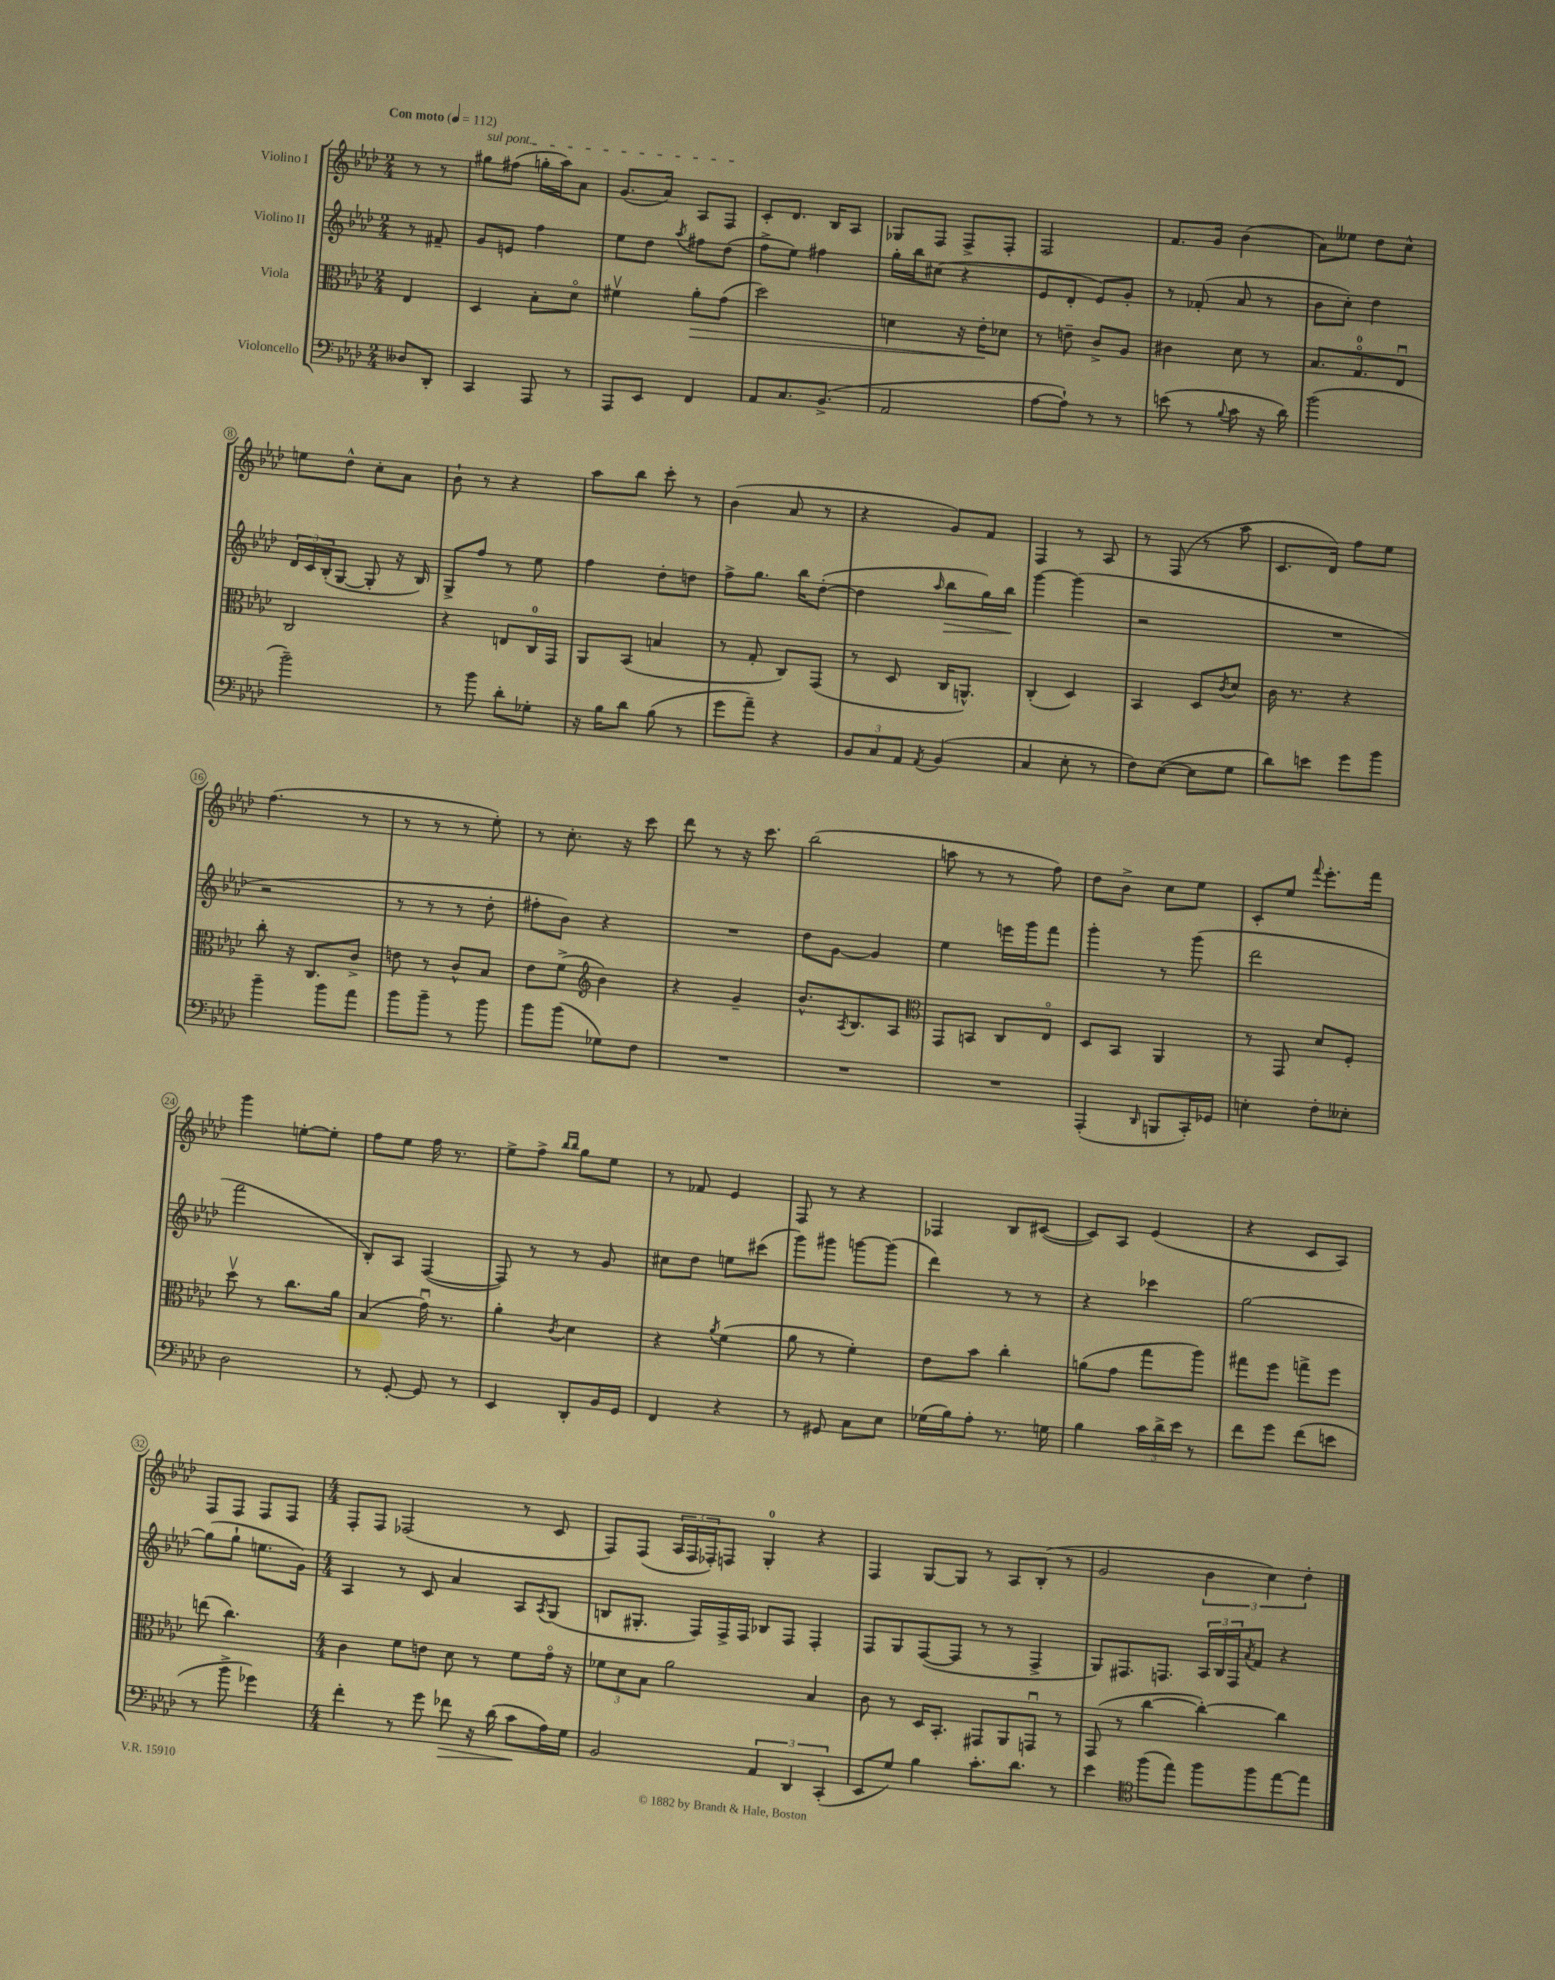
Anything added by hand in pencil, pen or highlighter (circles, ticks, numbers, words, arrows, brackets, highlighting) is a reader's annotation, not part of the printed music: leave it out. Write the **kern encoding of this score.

**kern	**kern	**kern	**kern
*staff4	*staff3	*staff2	*staff1
*clefF4	*clefC3	*clefG2	*clefG2
*k[b-e-a-d-]	*k[b-e-a-d-]	*k[b-e-a-d-]	*k[b-e-a-d-]
*M2/4	*M2/4	*M2/4	*M2/4
*MM112	*MM112	*MM112	*MM112
8D--/L	4E-/	8r	8r
8DD-'/J	.	8f#~/	8r
=	=	=	=
4CC/	4D-/	8g/L	8gg#\L
.	.	8e/J	(8ff#\J
8AAA-/	8B-'\L	4ff\	16gg'\LL
.	.	.	16aa-\J)
8r	8d-o\J	.	8a-\J
=	=	=	=
8AAA-/L	4f#v\	8ee-\L	(8.g/L
8EE-/J	.	8dd-\J	.
.	.	.	16a-/Jk)
.	.	8qaa-/	.
4FF/	8a-'\L	8ff#\L	8A-/L
.	(8g\J	(8dd-\J	8F/J
=	=	=	=
8AA-/L	2dd-\)	8ff^\L	8c'/L
8.C/	.	8ee-\J)	8.d-/J
.	.	4ff#\	.
(8.BB-^/J	.	.	16B-/LK
.	.	.	8A-/J
=	=	=	=
2AA-/	4d\	16gg'\LL	8G-/L
.	.	16bb-\J	.
.	.	(8cc#\J	8F/J
.	16r	4r	8F^/L
.	16e-'\LK	.	.
.	8d-\J	.	8F'/J
=	=	=	=
[8A-\L	8r	8e-/L	2F/
8A-`\]J)	8e~\	8d-'/J	.
8r	8c^/L	8e-/L)	.
8r	8A-/J	8g'/J	.
=	=	=	=
(8e\	4c#\	8r	8.f/L
8r	.	(8f-'/	.
.	.	.	16g/Jk
8qqB-/	.	.	.
8c\	8d-\	8a-/	(4b-\
16r	8r	8r	.
16d-\)	.	.	.
=	=	=	=
(2b-\	8.B-/L	8b-\L	8a-\L)
.	.	8cc'\J)	8ee--\J
.	8.Go/	.	.
.	.	4dd-\	8dd-\L
.	8E-u/J	.	8cc^^\J
=	=	=	=
2b-~\)	2C/	24d-/LL	8ee\L
.	.	24c/	.
.	.	(24B-'/J	.
.	.	[8G/J	8dd-^^\J
.	.	8G'/]	8cc'\L
.	.	16r	8a-\J
.	.	16B-/)	.
=	=	=	=
8r	4r	8G^/L	8b-`\
8b-\	.	8ff/J	8r
8d-'\L	8E/L	8r	4r
8G-'\J	16C/L	8ee-\	.
.	16GG/JJ	.	.
=	=	=	=
16r	8AA-/L	4ff\	8aa-\L
16B-\LK	.	.	.
8d-\J	(8BB-/J	.	8bb-\J
(8B-\	4B/	8dd-'\L	8ccc'\
8r	.	8dd\J	8r
=	=	=	=
8g\L	8r	8ff^\L	(4b-\
8a-~\J)	8G'/	8.gg\J	.
4r	8C/L)	.	8a-/
.	.	16bb-\LK	.
.	(8GG/J	([8dd-'\J	8r
=	=	=	=
12BB-/L	8r	4dd-\]	4r
12C/	.	.	.
.	8D-/	.	.
12AA-/J	.	.	.
8qAA-/	.	16qqaa-/	.
(4BB-/	16C/LK	8bb-\L	8g/L)
.	8.AA^^/J)	.	.
.	.	16gg\L)	8f/J
.	.	16bb-\JJ	.
=	=	=	=
4C/	(4C'/	[4ggg\	4F/
8E-'\	4D-/)	(4ggg\]	8r
8r	.	.	8A-/
=	=	=	=
8F\L)	4BB-/	2r	8r
([8E-\J	.	.	(8F/
8E-\]L	8D-/L	.	8r
.	8qc/	.	.
8G\J	8d-/J	.	8aa-\
=	=	=	=
8d-\L)	16c\	2r	8.c/L
.	8.r	.	.
8e\J	.	.	.
.	.	.	16d-/Jk)
8g\L	4r	.	8ff\L
8b-\J	.	.	8ee-\J
=	=	=	=
4b-~\	8cc'\	2r	(4.ff\
.	16r	.	.
.	8.C/L	.	.
8b-\L	.	.	.
8a-\J	8c^/J	.	8r
=	=	=	=
8b-\L	8e\	8r	8r
8b-~\J	8r	8r	8r
8r	8c^^/L	8r	8r
8b-\	8B-/J	8dd-'\	8ee-'\)
=	=	=	=
8b-\L	8e-\L	8ff#'\L	8r
(8b-\J	(8f^\J	8b-\J)	8.cc'\
*	*clefG2	*	*
8G-\L)	4b-\)	4r	.
.	.	.	16r
8F\J	.	.	8ccc\
=	=	=	=
2r	4r	2r	8ddd-\
.	.	.	8r
.	4g~/	.	16r
.	.	.	8.ccc\
=	=	=	=
2r	8.b-^^/L	8dd-\L	(2bb-\
.	.	[8g\J	.
.	8qA-/	.	.
.	8.B-/	.	.
.	.	4g/]	.
.	8A-/J	.	.
=	=	=	=
*	*clefC3	*	*
2r	8GG/L	4ee-\	8aa\
.	8BB/J	.	8r
.	8C/L	16eee\LL	8r
.	.	16ggg\J	.
.	8E-o/J	8fff\J	8ff\)
=	=	=	=
(4AAA-'/	8D-/L	4ggg'\	8dd-\L
.	8BB-/J	.	8b-^\J
16qqDD-/	.	.	.
8BBB/L	4AA-/	8r	8cc\L
16CC'/L)	.	(8ggg\	8ee-\J
16GG-/JJ	.	.	.
=	=	=	=
4E'\	8r	2ddd-\	8c'/L
.	8GG/	.	8ee-/J
.	.	.	8qqfff/
8F'\L	8d-/L	.	8.eee-'\L
8E--'\J	8F'/J	.	.
.	.	.	16fff\Jk
=	=	=	=
2D-\	8dd-v\	2fff\	4ggg\
.	8r	.	.
.	8.cc\L	.	[8ee'\L
.	.	.	8ee'\]J
.	16a-\Jk	.	.
=	=	=	=
8r	(4B-/	8B-'/L)	8ff\L
[8GG'/	.	8A-/J	8ee-\J
8GG/]	16gu\)	([4F/	16ff\
.	8.r	.	8.r
8r	.	.	.
=	=	=	=
4EE-/	4a-'\	8F/])	8ee-^\L
.	.	8r	8ff^\J
.	.	.	16qqbb-/LL
.	8qc/	.	16qqbb-/JJ
8DD-'/L	4d-\	8r	8gg\L
16BB-/L	.	8g/	8ee-\J
16GG/JJ	.	.	.
=	=	=	=
4FF/	4r	8cc#\L	8r
.	.	8dd-\J	8f-/
.	8qa-/	.	.
4r	(4f\	8ee\L	4e-/
.	.	(8ccc#\J	.
=	=	=	=
8r	8a-\	8ggg\L)	8F/
8GG#/	8r	8ggg#\J	8r
8C\L	4f'\)	[8ggg\L	4r
8E-\J	.	(8ggg\]J	.
=	=	=	=
(16G-\LL	8e-\L	4ddd-\)	4F-/
16B-\J)	.	.	.
8A-'\J	8b-\J	.	.
8.r	4cc'\	8r	8B-/L
.	.	8r	([8c#/J
16G\	.	.	.
=	=	=	=
4B-\	(8a\L	4r	8c#/]L)
.	8g\J	.	8A-/J
24c\LL	8gg\L	4ccc-\	(4e-/
24d-^\	.	.	.
24e-\JJ	.	.	.
8r	8aa-\J)	.	.
=	=	=	=
8f\L	8gg#\L	[2gg\	4r
8g\J	8ff\J	.	.
(8f\L	8gg^\L	.	8c/L
8e\J	8ff\J	.	8A-/J)
=	=	=	=
8r	(8ee\	(8gg\]L	8F/L
8b-^\	4.cc\)	8gg`\J	8F/J
4g-\)	.	8.ee\L	8F/L
.	.	.	8F/J
.	.	16g\Jk)	.
=	=	=	=
*M4/4	*M4/4	*M4/4	*M4/4
4f'\	4c\	4A-/	8F'/L
.	.	.	8F/J
8r	8f\L	8r	(2F-/
8g\	8e\J	8c/	.
8f-\	8d-\	4a-/	.
16r	8r	.	.
(16d-\	.	.	.
8c\L	8f\L	8A-/L	8r
.	.	8qA-/	.
16A-\L)	16go\Jk	(8G/J	8c/
16G\JJ	16r	.	.
=	=	=	=
2BB-/	12f-\L	8B/L	8F/L)
.	12d-\	.	.
.	.	8.G#'/J	(8F/J
.	12B-\J	.	.
.	2a-\	.	24A-/LL
.	.	.	24F/
.	.	16F/LL)	.
.	.	.	24F-'/J)
.	.	16F^/	8F/J
.	.	16F/JJ	.
6AA-/	.	8B-/L	4G'/
.	.	8F/J	.
6DD-/	.	.	.
.	4B-/	4F'/	4r
(6CC'/	.	.	.
=	=	=	=
8EE-/L	8c\	8F/L	4F/
8G/J)	8r	8G/	.
4B-\	16D-/LK	([8F/	[8G/L
.	8.BB-'/J	.	.
.	.	8F/]J	8G/]J
8.c'\L	8GG#/L	8r	8r
.	8AA-/	8r	8A-/L
8.d-\J	.	.	.
.	8GGu/J	4F^/	(8B-'/J
8r	8r	.	8r
=	=	=	=
4e-\	(8GG/	8G/L)	2g/
.	8r	8.F#/	.
*clefC4	*	*	*
(8ff\L	[4cc\	.	.
.	.	8.F/J	.
8ee-\J)	.	.	.
8ff\L	4cc'\_)	24A-/LL	6b-\
.	.	24B-/	.
.	.	24F/J	.
.	.	8qa-/	.
8ff\	.	8f/J	.
.	.	.	6cc\)
[8ee-\	4cc\]	4r	.
.	.	.	6dd-'\
8ee-\]J	.	.	.
==	==	==	==
*-	*-	*-	*-
